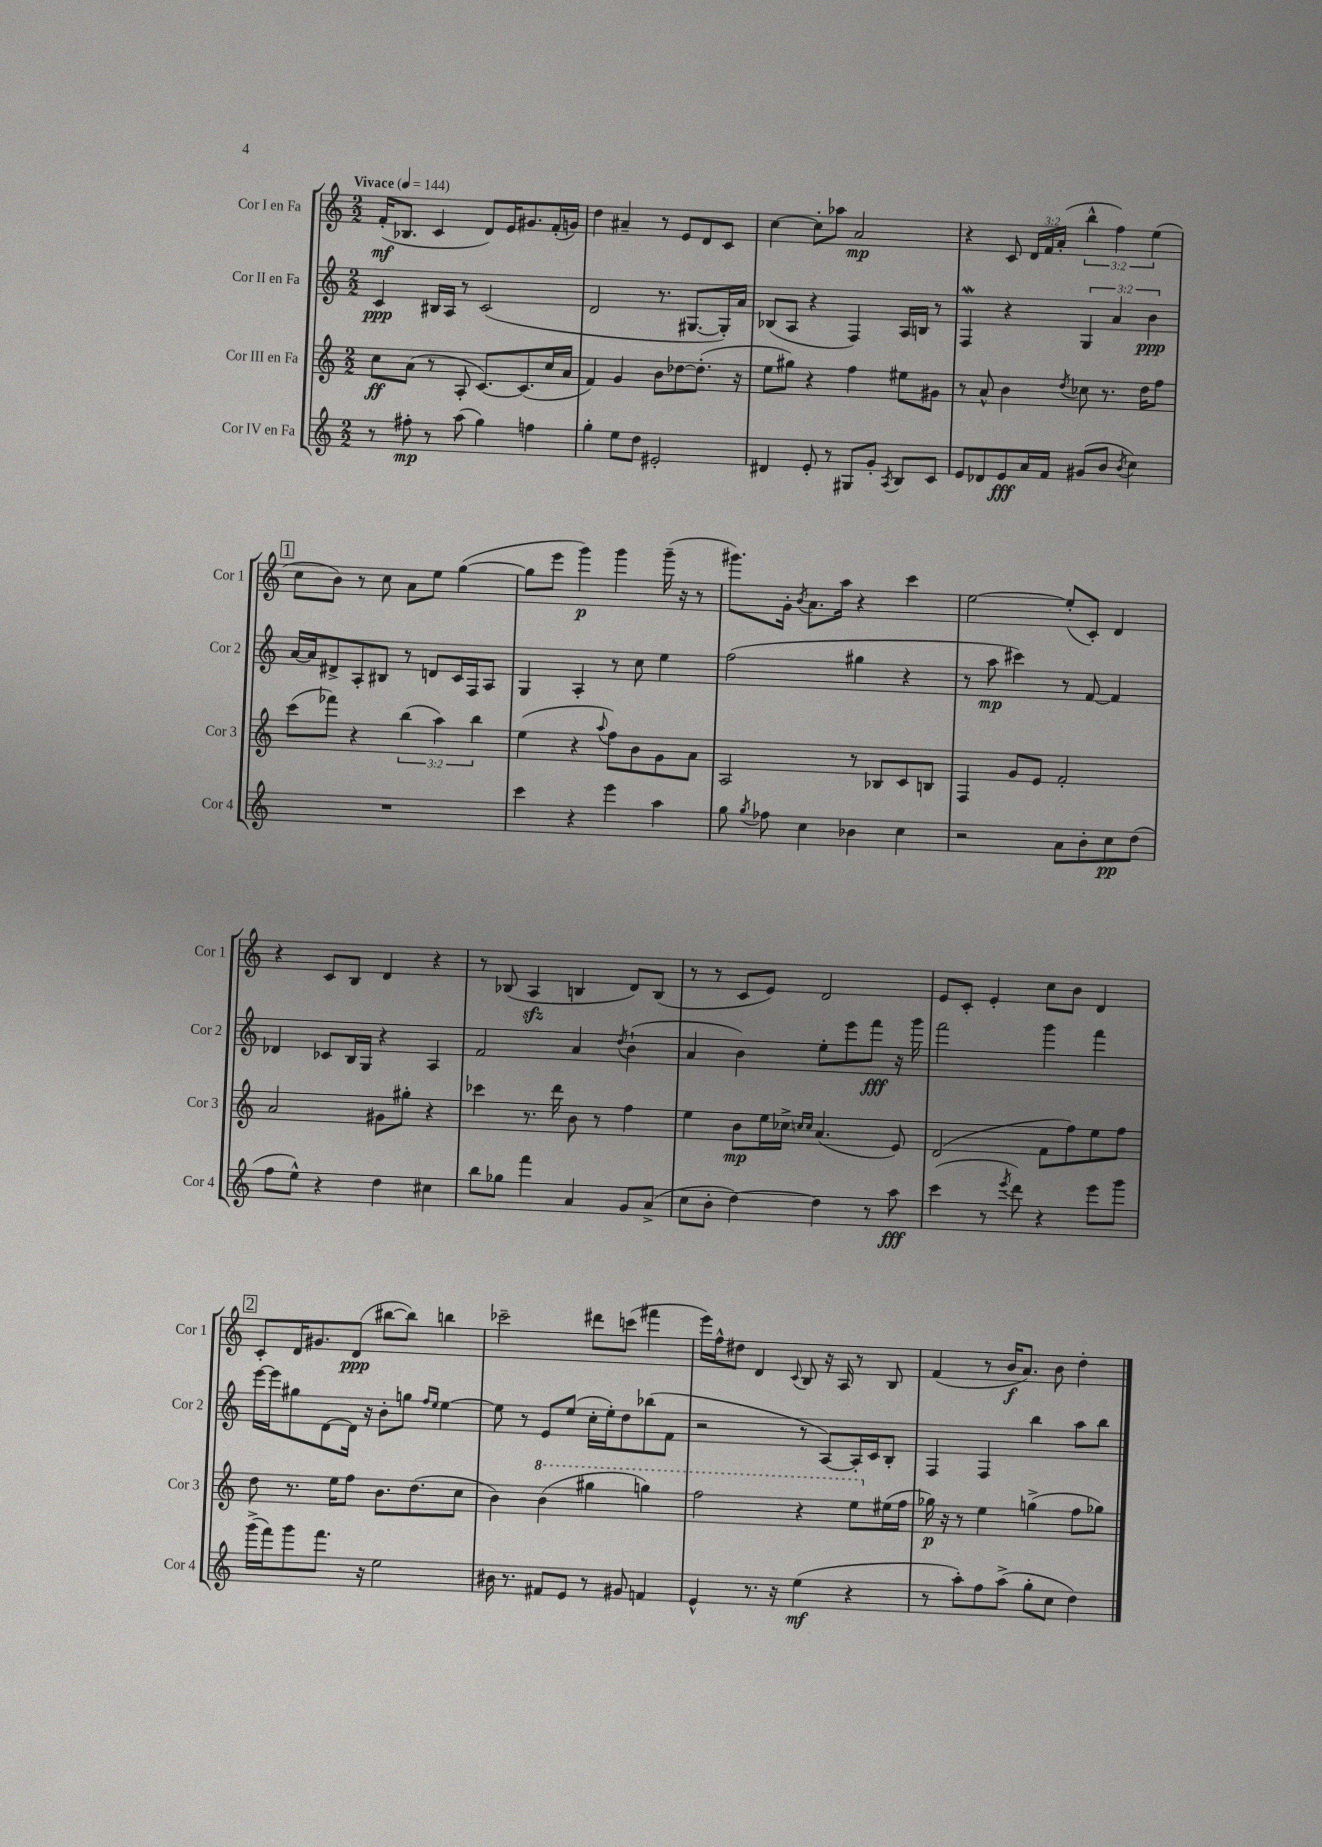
<<
\new StaffGroup <<
\new Staff = "s0" \with { instrumentName = "Cor I en Fa" shortInstrumentName = "Cor 1" } {
    \clef treble \key c \major \numericTimeSignature \time 2/2 \override Staff.TupletNumber.text = #tuplet-number::calc-fraction-text \tempo "Vivace" 4 = 144
    \autoBeamOff f'16[-.\mf( bes8.] c'4 d'8[) e'16 gis'8. f'16-.( g'16]) |
    d''4 ais'4-- r8 e'8[ d'8 c'8] |
    c''4~ c''8[-. aes''8] a'2\mp |
    r4 c'8 \tuplet 3/2 { d'16[ f'16 a'16]-.( } \tuplet 3/2 { b''4-^ f''4) e''4( } |
    \mark \markup { \box "1" } c''8[ b'8]) r8 c''8 a'8[ e''8] g''4~( |
    g''8[ e'''8] g'''4\p) g'''4 g'''16--( r16 r8 |
    gis'''8.[) g'16]-. \acciaccatura { b'8 } a'8.[ a''16] r4 c'''4 |
    e''2~ e''8[-.( c'8]-.) d'4 |
    r4 c'8[ b8] d'4 r4 |
    r8 bes8( a4\sfz b4 d'8[) b8]( |
    r8 r8 c'8[ e'8]) d'2 |
    e'8[ c'8]-. e'4-. c''8[ b'8] d'4 |
    \mark \markup { \box "2" } c'8[-. d'16 gis'8. d'8]\ppp( bis''8[~ bis''8]) b''4 |
    ces'''2-- dis'''8[ c'''8]( fis'''4 |
    e'''16[) f''16-^ dis''8] d'4 \appoggiatura { c'8 } b8 r16 a16 r8 b8 |
    f'4( r8 b'16[\f a'8.]) b'8 d''4-. \bar "|." |
}
\new Staff = "s1" \with { instrumentName = "Cor II en Fa" shortInstrumentName = "Cor 2" } {
    \clef treble \key c \major \numericTimeSignature \time 2/2 \override Staff.TupletNumber.text = #tuplet-number::calc-fraction-text
    \autoBeamOff c'4\ppp bis16[ a16] r8 c'2( |
    d'2 r8. gis8.[~ gis16-.) a'16] |
    bes8[( a8] r4 f4) a16[ b16] r8 |
    f4\mordent r4 \tuplet 3/2 { g4 a'4 b'4\ppp } |
    \mark \markup { \box "1" } a'16[~ a'16 dis'8-> a8-. bis8] r8 d'8[ c'16 f16 a8] |
    g4 a4-. r8 c''8 e''4 |
    f''2( gis''4 r4 |
    r8 a''8\mp cis'''4) r8 f'8~ f'4 |
    des'4 ces'8[ b16 g16] r4 a4 |
    f'2 a'4 \acciaccatura { d''8 } b'4-!( |
    a'4 b'4) e''8[-. e'''8 f'''8]\fff r16 g'''16 |
    f'''2 g'''4 f'''4 |
    \mark \markup { \box "2" } e'''16[~ e'''16 gis''8 d'8~ d'16] r16 b'8[-. g''8] \grace { f''16[ e''16] } e''4~ |
    e''8 r8 e'8[ e''8]( c''16[-. e''16-.) d''8 bes''8( f'8] |
    r2 r8 a8[~) a16-. c'16 b8]-. |
    f4 f4 b''4 a''8[ b''8] \bar "|." |
}
\new Staff = "s2" \with { instrumentName = "Cor III en Fa" shortInstrumentName = "Cor 3" } {
    \clef treble \key c \major \numericTimeSignature \time 2/2 \override Staff.TupletNumber.text = #tuplet-number::calc-fraction-text
    \autoBeamOff c''8[\ff a'8]( r8 a8-. c'8.[~) c'8.( c''16 a'16] |
    f'4) g'4 b'8[ des''8~ des''8.]-.( r16 |
    e''8[ gis''8]) r4 f''4 eis''8[ gis'8] |
    r8 a'8-^ b'4 \acciaccatura { d''8 } ces''8 r8. d''16[ f''8] |
    \mark \markup { \box "1" } c'''8[( fes'''8]) r4 \tuplet 3/2 { b''4( a''4) b''4 } |
    e''4( r4 \appoggiatura { a''8 } f''8[) b'8 g'8 a'8] |
    a2 r8 bes8[ c'8 b8] |
    f4 g'8[ e'8] f'2-. |
    a'2 gis'8[ gis''8]-. r4 |
    ces'''4 r8. d'''16 b'8 r8 f''4 |
    e''4 b'8[\mp e''16 ces''16]-> \grace { c''16[ c''16] } a'4.( e'8) |
    d'2( f'8[ f''8) e''8 f''8] |
    \mark \markup { \box "2" } d''8 r8. e''16[ f''8] b'8.[ d''8.( c''8] |
    b'4) \ottava #1 b''4( gis'''4 g'''4) |
    f'''2 r4 e'''8[ \ottava #0 eis''16( f''16] |
    ges''16\p) r16 r8 e''4 g''4->( f''8[ ges''8]) \bar "|." |
}
\new Staff = "s3" \with { instrumentName = "Cor IV en Fa" shortInstrumentName = "Cor 4" } {
    \clef treble \key c \major \numericTimeSignature \time 2/2
    \autoBeamOff r8 fis''8-.\mp r8 a''8( g''4) f''4 |
    g''4-. e''8[ d''8] eis'2-. |
    dis'4 e'8-. r8 gis8[ g'8]-. \acciaccatura { a8 } b8[ c'8] |
    e'8[ des'8 e'8\fff a'16 f'16] gis'8[( b'8] \acciaccatura { b'8 } c''4) |
    \mark \markup { \box "1" } R1 |
    c'''4 r4 e'''4 a''4 |
    g''8 \acciaccatura { g''8 } fes''8 c''4 bes'4 c''4 |
    r2 a'8[ b'8-. c''8\pp d''8]( |
    f''8[ e''8]-^) r4 d''4 cis''4 |
    b''8[ ges''8] f'''4 a'4 g'8[ a'8]->( |
    c''8[ b'8]-. d''4~) d''4 r8 a''8\fff |
    c'''4( r8 \acciaccatura { e'''8 } d'''8) r4 e'''8[ g'''8] |
    \mark \markup { \box "2" } g'''16[->( f'''16) g'''8 f'''8.] r16 e''2 |
    bis'16 r8. fis'8[ e'8] r8 gis'8 f'4 |
    e'4-^ r8. r16 e''4\mf( r4 |
    r8 a''8[-.) f''8 a''8]->( g''8[-. c''8] d''4) \bar "|." |
}
>>
>>
\layout { \context { \Score \remove "Bar_number_engraver" } }
